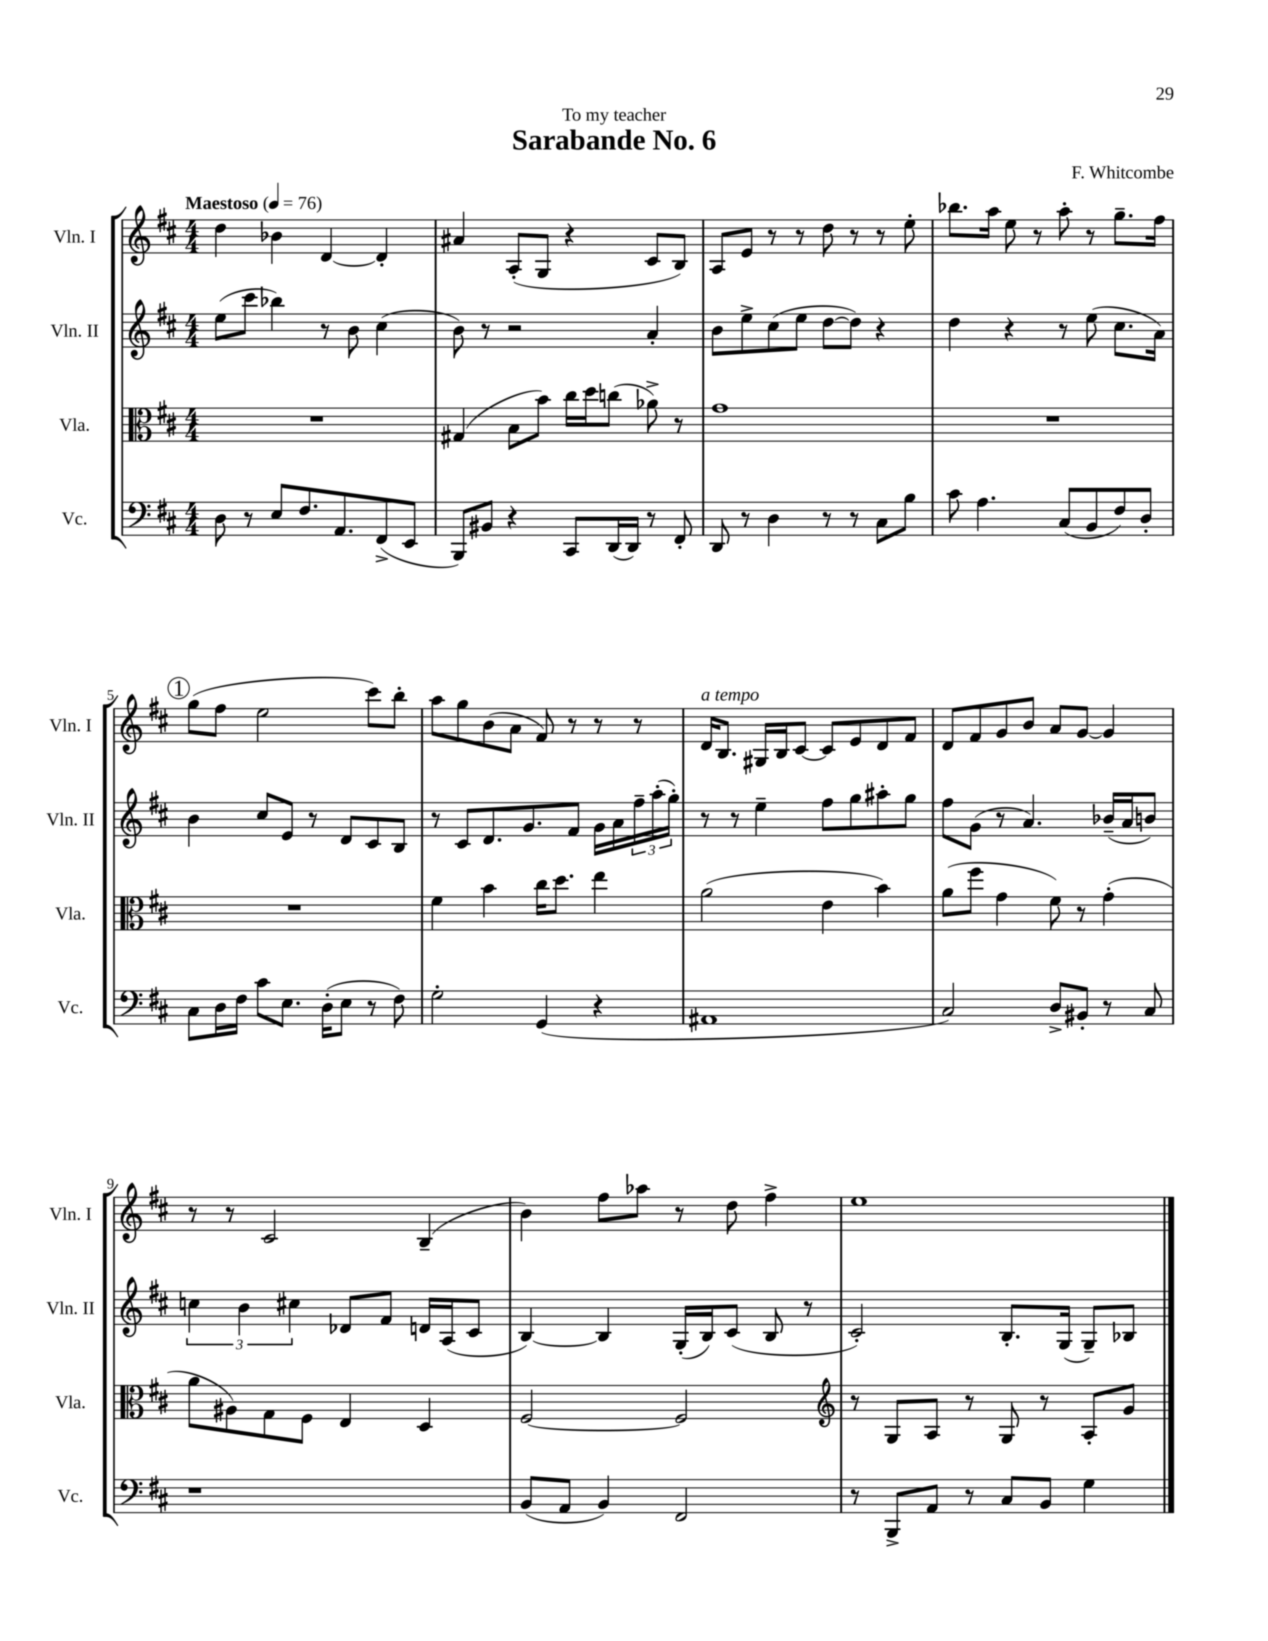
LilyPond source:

\header { title = "Sarabande No. 6" composer = "F. Whitcombe" dedication = "To my teacher" }
<<
\new StaffGroup <<
\new Staff = "s0" \with { instrumentName = "Vln. I" shortInstrumentName = "Vln. I" } {
    \clef treble \key d \major \numericTimeSignature \time 4/4 \tempo "Maestoso" 4 = 76
    d''4 bes'4 d'4~ d'4-. |
    ais'4 a8-.( g8 r4 cis'8 b8) |
    a8 e'8 r8 r8 d''8 r8 r8 e''8-. |
    bes''8. a''16 e''8 r8 a''8-. r8 g''8.-- fis''16 |
    \mark \markup { \circle "1" } g''8( fis''8 e''2 cis'''8) b''8-. |
    a''8 g''8 b'8( a'8 fis'8) r8 r8 r8 |
    d'16^\markup { \italic "a tempo" } b8. gis16 b16 cis'8~ cis'8 e'8 d'8 fis'8 |
    d'8 fis'8 g'8 b'8 a'8 g'8~ g'4 |
    r8 r8 cis'2 b4--( |
    b'4) fis''8 aes''8 r8 d''8 fis''4-> |
    e''1 \bar "|." |
}
\new Staff = "s1" \with { instrumentName = "Vln. II" shortInstrumentName = "Vln. II" } {
    \clef treble \key d \major \numericTimeSignature \time 4/4
    e''8( cis'''8 bes''4) r8 b'8 cis''4( |
    b'8) r8 r2 a'4-. |
    b'8 e''8-> cis''8( e''8 d''8~ d''8) r4 |
    d''4 r4 r8 e''8( cis''8. a'16) |
    \mark \markup { \circle "1" } b'4 cis''8 e'8 r8 d'8 cis'8 b8 |
    r8 cis'8 d'8. g'8. fis'8 g'16 a'16 \tuplet 3/2 { fis''16-- a''16-.( g''16-.) } |
    r8 r8 e''4-- fis''8 g''8 ais''8-. g''8 |
    fis''8 g'8( r8 a'4.) bes'16--( a'16 b'8) |
    \tuplet 3/2 { c''4 b'4 cis''4 } des'8 fis'8 d'16 a16( cis'8 |
    b4~) b4 g16-.( b16) cis'8( b8 r8 |
    cis'2-.) b8.-. g16( g8--) bes8 \bar "|." |
}
\new Staff = "s2" \with { instrumentName = "Vla." shortInstrumentName = "Vla." } {
    \clef alto \key d \major \numericTimeSignature \time 4/4
    R1 |
    gis4( b8 b'8) cis''16 d''16 c''8( aes'8->) r8 |
    g'1 |
    R1 |
    \mark \markup { \circle "1" } R1 |
    fis'4 b'4 cis''16 d''8. e''4 |
    a'2( e'4 b'4) |
    a'8( fis''8 g'4 fis'8) r8 g'4-.( |
    a'8 ais8) g8 fis8 e4 d4 |
    fis2~ fis2 |
    \clef treble r8 g8 a8 r8 g8 r8 a8-. g'8 \bar "|." |
}
\new Staff = "s3" \with { instrumentName = "Vc." shortInstrumentName = "Vc." } {
    \clef bass \key d \major \numericTimeSignature \time 4/4
    d8 r8 e8 fis8. a,8. fis,8->( e,8 |
    b,,8) bis,8 r4 cis,8 d,16( d,16) r8 fis,8-. |
    d,8 r8 d4 r8 r8 cis8 b8 |
    cis'8 a4. cis8( b,8 fis8) d8-. |
    \mark \markup { \circle "1" } cis8 d16 fis16 cis'8 e8. d16-.( e8 r8 fis8) |
    g2-. g,4( r4 |
    ais,1 |
    cis2) d8-> bis,8-. r8 cis8 |
    r1 |
    b,8( a,8 b,4) fis,2 |
    r8 b,,8-> a,8 r8 cis8 b,8 g4 \bar "|." |
}
>>
>>
